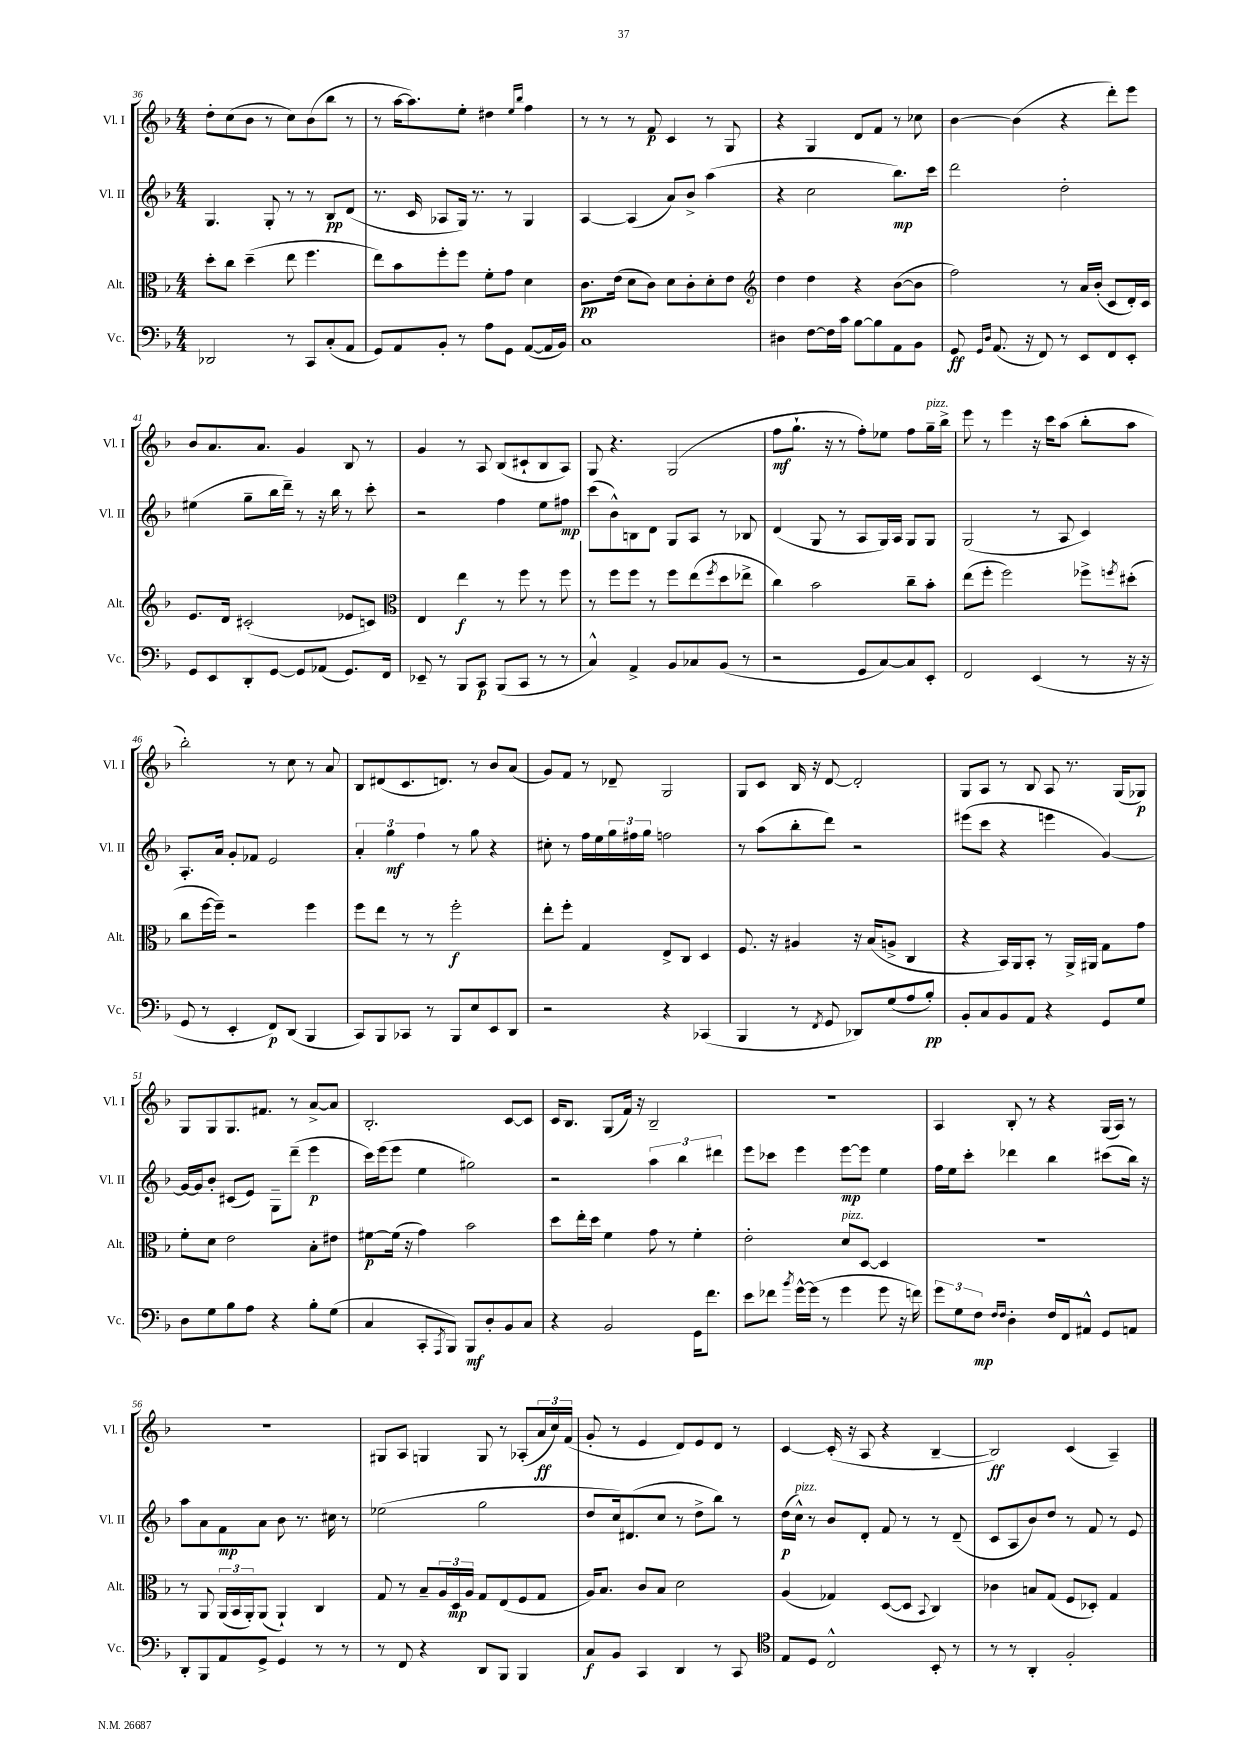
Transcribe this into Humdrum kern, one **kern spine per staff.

**kern	**dynam	**kern	**dynam	**kern	**dynam	**kern	**dynam
*part4	*part4	*part3	*part3	*part2	*part2	*part1	*part1
*staff4	*staff4	*staff3	*staff3	*staff2	*staff2	*staff1	*staff1
*I"Vc.	*	*I"Alt.	*	*I"Vl. II	*	*I"Vl. I	*
*I'Vc.	*	*I'Alt.	*	*I'Vl. II	*	*I'Vl. I	*
*clefF4	*	*clefC3	*	*clefG2	*	*clefG2	*
*k[b-]	*	*k[b-]	*	*k[b-]	*	*k[b-]	*
*M4/4	*	*M4/4	*	*M4/4	*	*M4/4	*
=36	=36	=36	=36	=36	=36	=36	=36
2DD-X/	.	8dd'\L	.	4.G/	.	8dd'\L	.
.	.	8cc\J	.	.	.	(8cc\	.
.	.	(4dd~\	.	.	.	8b-\J	.
.	.	.	.	8G'/	.	8r	.
8r	.	8ee\	.	8r	.	8cc\L)	.
8CC/L	.	4.ff\	.	8r	.	(8b-\	.
(8C'/	.	.	.	8B-/L	pp	8bb-\J	.
8AA/J	.	.	.	(8d/J	.	8r	.
=37	=37	=37	=37	=37	=37	=37	=37
8GG/L)	.	8ee\L)	.	8.r	.	8r	.
8AA/	.	8b-\	.	.	.	[16aa\KL	.
.	.	.	.	16c/	.	8.aa\])	.
8BB-'/J	.	8ff'\	.	8A-X/L	.	.	.
8r	.	8ff\J	.	16G/Jk)	.	8ee'\J	.
.	.	.	.	8.r	.	.	.
8A\L	.	8f'\L	.	.	.	4dd#X\	.
8GG\J	.	8g\J	.	8r	.	.	.
.	.	.	.	.	.	16qqee/LL	.
.	.	.	.	.	.	16qqbb-/JJ	.
([8AA/L	.	4d\	.	4G/	.	4ff\	.
16AA/L]	.	.	.	.	.	.	.
16BB-/JJ)	.	.	.	.	.	.	.
=38	=38	=38	=38	=38	=38	=38	=38
1C	.	8.c\L	pp	[4A/	.	8r	.
.	.	.	.	.	.	8r	.
.	.	(16e\Jk	.	.	.	.	.
.	.	8d\L	.	(4A/]	.	8r	.
.	.	8c\J)	.	.	.	8f/	p
.	.	8d\L	.	8a/L)	.	4c/	.
.	.	8c'\	.	8b-^/J	.	.	.
.	.	8d'\	.	(4aa\	.	8r	.
.	.	8e\J	.	.	.	8G/	.
=39	=39	=39	=39	=39	=39	=39	=39
*	*	*clefG2	*	*	*	*	*
4D#X\	.	4dd\	.	4r	.	4r	.
[8F\L	.	4dd\	.	2cc\	.	4G/	.
16F\L]	.	.	.	.	.	.	.
16c\JJ	.	.	.	.	.	.	.
[8B-\L	.	4r	.	.	.	8d/L	.
8B-\]	.	.	.	.	.	8f/J	.
8AA\	.	([8b-\L	.	8.bb-\L)	mp	8r	.
8BB-\J	.	8b-\J]	.	.	.	8cc-X\	.
.	.	.	.	16ccc\Jk	.	.	.
=40	=40	=40	=40	=40	=40	=40	=40
8GG/	ff	2ff\)	.	2ddd\	.	[4b-\	.
16qqGG/LL	.	.	.	.	.	.	.
16qqD/JJ	.	.	.	.	.	.	.
(8.AA/	.	.	.	.	.	.	.
.	.	.	.	.	.	(4b-\]	.
16r	.	.	.	.	.	.	.
8FF/)	.	.	.	.	.	.	.
8r	.	8r	.	2dd'\	.	4r	.
8EE/L	.	16a/LL	.	.	.	.	.
.	.	(16b-'/JJ	.	.	.	.	.
8FF/	.	8c/L	.	.	.	8ddd'\L)	.
8EE'/J	.	16d'/L)	.	.	.	8eee\J	.
.	.	16c/JJ	.	.	.	.	.
!!LO:LB:g=z
=41	=41	=41	=41	=41	=41	=41	=41
8GG/L	.	8.e/L	.	(4ee#X\	.	8b-/L	.
8EE/	.	.	.	.	.	8.a/	.
.	.	16d/Jk	.	.	.	.	.
8DD'/	.	(2c#X'/	.	8gg~\L	.	.	.
.	.	.	.	.	.	8.a/J	.
[8GG/J	.	.	.	16bb-\L	.	.	.
.	.	.	.	16ddd~\JJ)	.	.	.
8GG/L]	.	.	.	8r	.	4g/	.
(8AA-X/J	.	.	.	16r	.	.	.
.	.	.	.	16bb-\	.	.	.
8.GG/L)	.	8e-X/L	.	8r	.	8B-/	.
.	.	8cn/J)	.	8ccc'\	.	8r	.
16FF/Jk	.	.	.	.	.	.	.
=42	=42	=42	=42	=42	=42	=42	=42
*	*	*clefC3	*	*	*	*	*
8EE-X~/	.	4E/	.	2r	.	4g/	.
8r	.	.	.	.	.	.	.
8BBB-/L	.	4ee\	f	.	.	8r	.
8CC/J	p	.	.	.	.	8A/	.
(8BBB-/L	.	8r	.	4ff\	.	(8B-/L	.
8CC/J	.	8ff\	.	.	.	8c#X`/	.
8r	.	8r	.	8ee\L	.	8B-/	.
8r	.	8ff\	.	8ff#X\J	mp	8A/J)	.
=43	=43	=43	=43	=43	=43	=43	=43
4C^^/)	.	8r	.	(8ccc\L	.	8G/	.
.	.	8ff\L	.	8b-^^\)	.	4.r	.
4AA^/	.	8ff\J	.	8Bn\	.	.	.
.	.	8r	.	8d\J	.	.	.
8BB-/L	.	8ff\L	.	8G/L	.	(2G/	.
8C-X/	.	(8ee\	.	8A/J	.	.	.
.	.	8qff/	.	.	.	.	.
(8BB-/J	.	8dd\	.	8r	.	.	.
8r	.	8ee-X^\J	.	8B-X/	.	.	.
=44	=44	=44	=44	=44	=44	=44	=44
2r	.	4cc\)	.	(4d/	.	8ff\L	mf
.	.	.	.	.	.	8.gg`\J	.
.	.	2b-\	.	8G/	.	.	.
.	.	.	.	.	.	16r	.
.	.	.	.	8r	.	8r	.
8GG/L	.	.	.	8A/L	.	8ff'\L)	.
[8C/)	.	.	.	16G/L)	.	8ee-X\J	.
.	.	.	.	16A/JJ	.	.	.
8C/]	.	8cc~\L	.	8G/L	.	8ff\L	.
!	!	!	!	!	!	!LO:TX:a:i:t=pizz.	!
8EE'/J	.	8b-'\J	.	8G/J	.	16gg~\L	.
.	.	.	.	.	.	16bb-^\JJ	.
=45	=45	=45	=45	=45	=45	=45	=45
2FF/	.	(8ee\L	.	(2G/	.	8eee\	.
.	.	8ff'\J	.	.	.	8r	.
.	.	2ff\)	.	.	.	4eee\	.
(4EE/	.	.	.	8r	.	16r	.
.	.	.	.	.	.	16ccc\KL	.
.	.	.	.	8A/	.	(8aa\J	.
8r	.	8ff-X^\L	.	4c/)	.	8bb-'\L	.
.	.	8qffn/	.	.	.	.	.
16r	.	(8dd#X'\J	.	.	.	8aa\J	.
16r	.	.	.	.	.	.	.
!!LO:LB:g=z
=46	=46	=46	=46	=46	=46	=46	=46
8GG/	.	8cc\L	.	8.A'/L	.	2bb-'\)	.
8r	.	[16ff\L	.	.	.	.	.
.	.	16ff~\JJ])	.	16a/Jk	.	.	.
4EE'/	.	2r	.	8g'/L	.	.	.
.	.	.	.	8f-X/J	.	.	.
8FF/L)	p	.	.	2e/	.	8r	.
(8DD/J	.	.	.	.	.	8cc\	.
4BBB-/	.	4ff\	.	.	.	8r	.
.	.	.	.	.	.	8a/	.
=47	=47	=47	=47	=47	=47	=47	=47
8CC/L)	.	8ff\L	.	6a'/	.	8B-/L	.
8BBB-/	.	8ee\J	.	.	.	(8d#X/	.
.	.	.	.	6gg\	mf	.	.
8CC-X/J	.	8r	.	.	.	8.c/	.
.	.	.	.	6ff\	.	.	.
8r	.	8r	.	.	.	.	.
.	.	.	.	.	.	8.dn/J)	.
8BBB-/L	.	2ff'\	f	8r	.	.	.
8E/	.	.	.	8gg\	.	8r	.
8EE/	.	.	.	4r	.	8b-/L	.
8DD/J	.	.	.	.	.	(8a/J	.
=48	=48	=48	=48	=48	=48	=48	=48
2r	.	8ee'\L	.	8cc#X'\	.	8g/L)	.
.	.	8ff'\J	.	8r	.	8f/J	.
.	.	4G/	.	16ff\LL	.	8r	.
.	.	.	.	16ee\	.	.	.
.	.	.	.	24gg\	.	8d-X~/	.
.	.	.	.	24ff#X\	.	.	.
.	.	.	.	24gg\JJ	.	.	.
4r	.	8E^/L	.	2ffn\	.	2G/	.
.	.	8C/J	.	.	.	.	.
(4CC-X/	.	4D/	.	.	.	.	.
=49	=49	=49	=49	=49	=49	=49	=49
4BBB-/	.	8.F/	.	8r	.	8G/L	.
.	.	.	.	(8aa\L	.	8c/J	.
.	.	16r	.	.	.	.	.
8r	.	4A#X/	.	8bb-'\	.	16B-/	.
.	.	.	.	.	.	16r	.
8qFF/	.	.	.	.	.	.	.
8GG/	.	.	.	8ddd\J)	.	[8d/	.
8DD-X/L)	.	16r	.	2r	.	2d'/]	.
.	.	(16B-/KL	.	.	.	.	.
(8G/	.	8An^/J	.	.	.	.	.
8A/	.	4C/	.	.	.	.	.
8B-'/J)	pp	.	.	.	.	.	.
=50	=50	=50	=50	=50	=50	=50	=50
8BB-'/L	.	4r	.	(8eee#X\L	.	8G/L	.
8C/	.	.	.	8ccc\J	.	8A/J	.
8BB-/	.	16BB-/LL)	.	4r	.	8r	.
.	.	16AA/J	.	.	.	.	.
8AA/J	.	8BB-'/J	.	.	.	8B-/	.
4r	.	8r	.	4eeen\	.	8A/	.
.	.	16AA^/LL	.	.	.	8.r	.
.	.	16AA#X/JJ	.	.	.	.	.
8GG/L	.	8G\L	.	[4g/)	.	.	.
.	.	.	.	.	.	(16G/KL	.
8G/J	.	8g\J	.	.	.	8G-X/J)	p
!!LO:LB:g=z
=51	=51	=51	=51	=51	=51	=51	=51
8D\L	.	8f'\L	.	16g/LL_	.	8G/L	.
.	.	.	.	16g/J]	.	.	.
8G\	.	8d\J	.	8b-'/J	.	8G/	.
8B-\	.	2e\	.	(8c#X/L	.	8.G/	.
8A\J	.	.	.	8e/J)	.	.	.
.	.	.	.	.	.	8.f#X/J	.
4r	.	.	.	8G~\L	.	.	.
.	.	.	.	(8ddd~\J	.	8r	.
8B-'\L	.	8B-'\L	.	4eee\	p	[8a^/L	.
(8G\J	.	8e#X\J	.	.	.	8a/J]	.
=52	=52	=52	=52	=52	=52	=52	=52
4C/	.	[8f#X\L	p	16ccc\LL)	.	2.B-'/	.
.	.	.	.	(16eee\J	.	.	.
.	.	(16f#\Jk]	.	8eee\J	.	.	.
.	.	16r	.	.	.	.	.
8CC'/L	.	4g\)	.	4ee\	.	.	.
8qAAA/	.	.	.	.	.	.	.
8BBB-/J)	.	.	.	.	.	.	.
8BBB-/L	mf	2b-\	.	2gg#X\)	.	.	.
8D'/	.	.	.	.	.	.	.
8BB-/	.	.	.	.	.	[8c/L	.
8C/J	.	.	.	.	.	8c/J]	.
=53	=53	=53	=53	=53	=53	=53	=53
4r	.	8dd\L	.	2r	.	16c/KL	.
.	.	.	.	.	.	8.B-/J	.
.	.	16ee'\L	.	.	.	.	.
.	.	16dd\JJ	.	.	.	.	.
2BB-/	.	4f\	.	.	.	(8G/L	.
.	.	.	.	.	.	16f/Jk)	.
.	.	.	.	.	.	16r	.
.	.	8g\	.	6aa\	.	2B-~/	.
.	.	8r	.	.	.	.	.
.	.	.	.	6bb-\	.	.	.
16GG\KL	.	4f'\	.	.	.	.	.
8.f\J	.	.	.	.	.	.	.
.	.	.	.	6ddd#X\	.	.	.
=54	=54	=54	=54	=54	=54	=54	=54
8e\L	.	2e'\	.	8eee\L	.	1r	.
8f-X\J	.	.	.	8ccc-X\J	.	.	.
8qb-/	.	.	.	.	.	.	.
[16g^^\LL	.	.	.	4eee\	.	.	.
(16g\JJ]	.	.	.	.	.	.	.
8r	.	.	.	.	.	.	.
!	!	!LO:TX:a:i:t=pizz.	!	!	!	!	!
4g\	.	8d/L	.	[8eee\L	mp	.	.
.	.	[8D/J	.	8eee\J]	.	.	.
8g\	.	4D/]	.	4ee\	.	.	.
16r	.	.	.	.	.	.	.
16fn\)	.	.	.	.	.	.	.
=55	=55	=55	=55	=55	=55	=55	=55
12g\L	.	1r	.	16ff\LL	.	4A/	.
.	.	.	.	16ee\J	.	.	.
12G\	.	.	.	.	.	.	.
.	.	.	.	8ccc'\J	.	.	.
12F\J	mp	.	.	.	.	.	.
16qqF/LL	.	.	.	.	.	.	.
16qqF/JJ	.	.	.	.	.	.	.
4D'\	.	.	.	4ddd-X\	.	8B-'/	.
.	.	.	.	.	.	8r	.
16F/LL	.	.	.	4bb-\	.	4r	.
16FF/J	.	.	.	.	.	.	.
8AA#X^^/J	.	.	.	.	.	.	.
8GG/L	.	.	.	(8ccc#X\L	.	(16G/LL	.
.	.	.	.	.	.	16A/JJ)	.
8AAn/J	.	.	.	16bb-\Jk)	.	8r	.
.	.	.	.	16r	.	.	.
!!LO:LB:g=z
=56	=56	=56	=56	=56	=56	=56	=56
8DD'/L	.	8r	.	8aa\L	.	1r	.
8BBB-/	.	8AA/	.	8a\	.	.	.
8AA/	.	(24AA/LL	.	8f\	mp	.	.
.	.	24BB-/	.	.	.	.	.
.	.	24AA'/J)	.	.	.	.	.
8GG^/J	.	(8AA/J	.	8a\J	.	.	.
4GG/	.	4AA`/)	.	8b-\	.	.	.
.	.	.	.	8.r	.	.	.
8r	.	4C/	.	.	.	.	.
.	.	.	.	16cc#X\	.	.	.
8r	.	.	.	8r	.	.	.
=57	=57	=57	=57	=57	=57	=57	=57
8r	.	8G/	.	(2ee-X\	.	8G#X/L	.
8FF/	.	8r	.	.	.	8A/J	.
4r	.	8B-~/L	.	.	.	4Gn/	.
.	.	24A/L	.	.	.	.	.
.	.	24D/	mp	.	.	.	.
.	.	24A/JJ	.	.	.	.	.
8DD/L	.	8G/L	.	2gg\	.	8G/	.
8BBB-/J	.	(8E/	.	.	.	8r	.
4BBB-/	.	8F/	.	.	.	(8A-X'/L	.
.	.	8G/J	.	.	.	24a/L	ff
.	.	.	.	.	.	24cc/)	.
.	.	.	.	.	.	(24f/JJ	.
=58	=58	=58	=58	=58	=58	=58	=58
8C/L	f	16A/KL)	.	8dd/L	.	8g'/	.
.	.	8.B-/J	.	.	.	.	.
8BB-/J	.	.	.	16cc/k)	.	8r	.
.	.	.	.	(8.d#X/	.	.	.
4CC/	.	8c/L	.	.	.	4e/	.
.	.	8B-/J	.	8cc/J	.	.	.
4DD/	.	2d\	.	8r	.	8d/L)	.
.	.	.	.	8dd^\L	.	8e/	.
8r	.	.	.	8bb-\J)	.	8d/J	.
8CC/	.	.	.	8r	.	8r	.
=59	=59	=59	=59	=59	=59	=59	=59
*clefC4	*	*	*	*	*	*	*
8E/L	.	(4A/	.	(16dd\LL	p	[4c/	.
!	!	!	!	!LO:TX:a:i:t=pizz.	!	!	!
.	.	.	.	16cc^^\JJ)	.	.	.
8D/J	.	.	.	8r	.	.	.
2C^^/	.	4G-X/)	.	8b-/L	.	(16c'/]	.
.	.	.	.	.	.	16r	.
.	.	.	.	8d'/J	.	8A/	.
.	.	([8D/L	.	8f/	.	4r	.
.	.	8D/J]	.	8r	.	.	.
.	.	8qqBB-/	.	.	.	.	.
8BB-'/	.	4C/)	.	8r	.	[4B-~/	.
8r	.	.	.	(8d~/	.	.	.
=60	=60	=60	=60	=60	=60	=60	=60
8r	.	4c-X\	.	8c/L	.	2B-/])	ff
8r	.	.	.	8A/	.	.	.
4AA'/	.	8Bn/L	.	8b-/)	.	.	.
.	.	(8G/J	.	8dd/J	.	.	.
2F'/	.	8F/L	.	8r	.	(4c/	.
.	.	8D-X'/J)	.	8f/	.	.	.
.	.	4G/	.	8r	.	4A~/)	.
.	.	.	.	8e/	.	.	.
==	==	==	==	==	==	==	==
*-	*-	*-	*-	*-	*-	*-	*-
